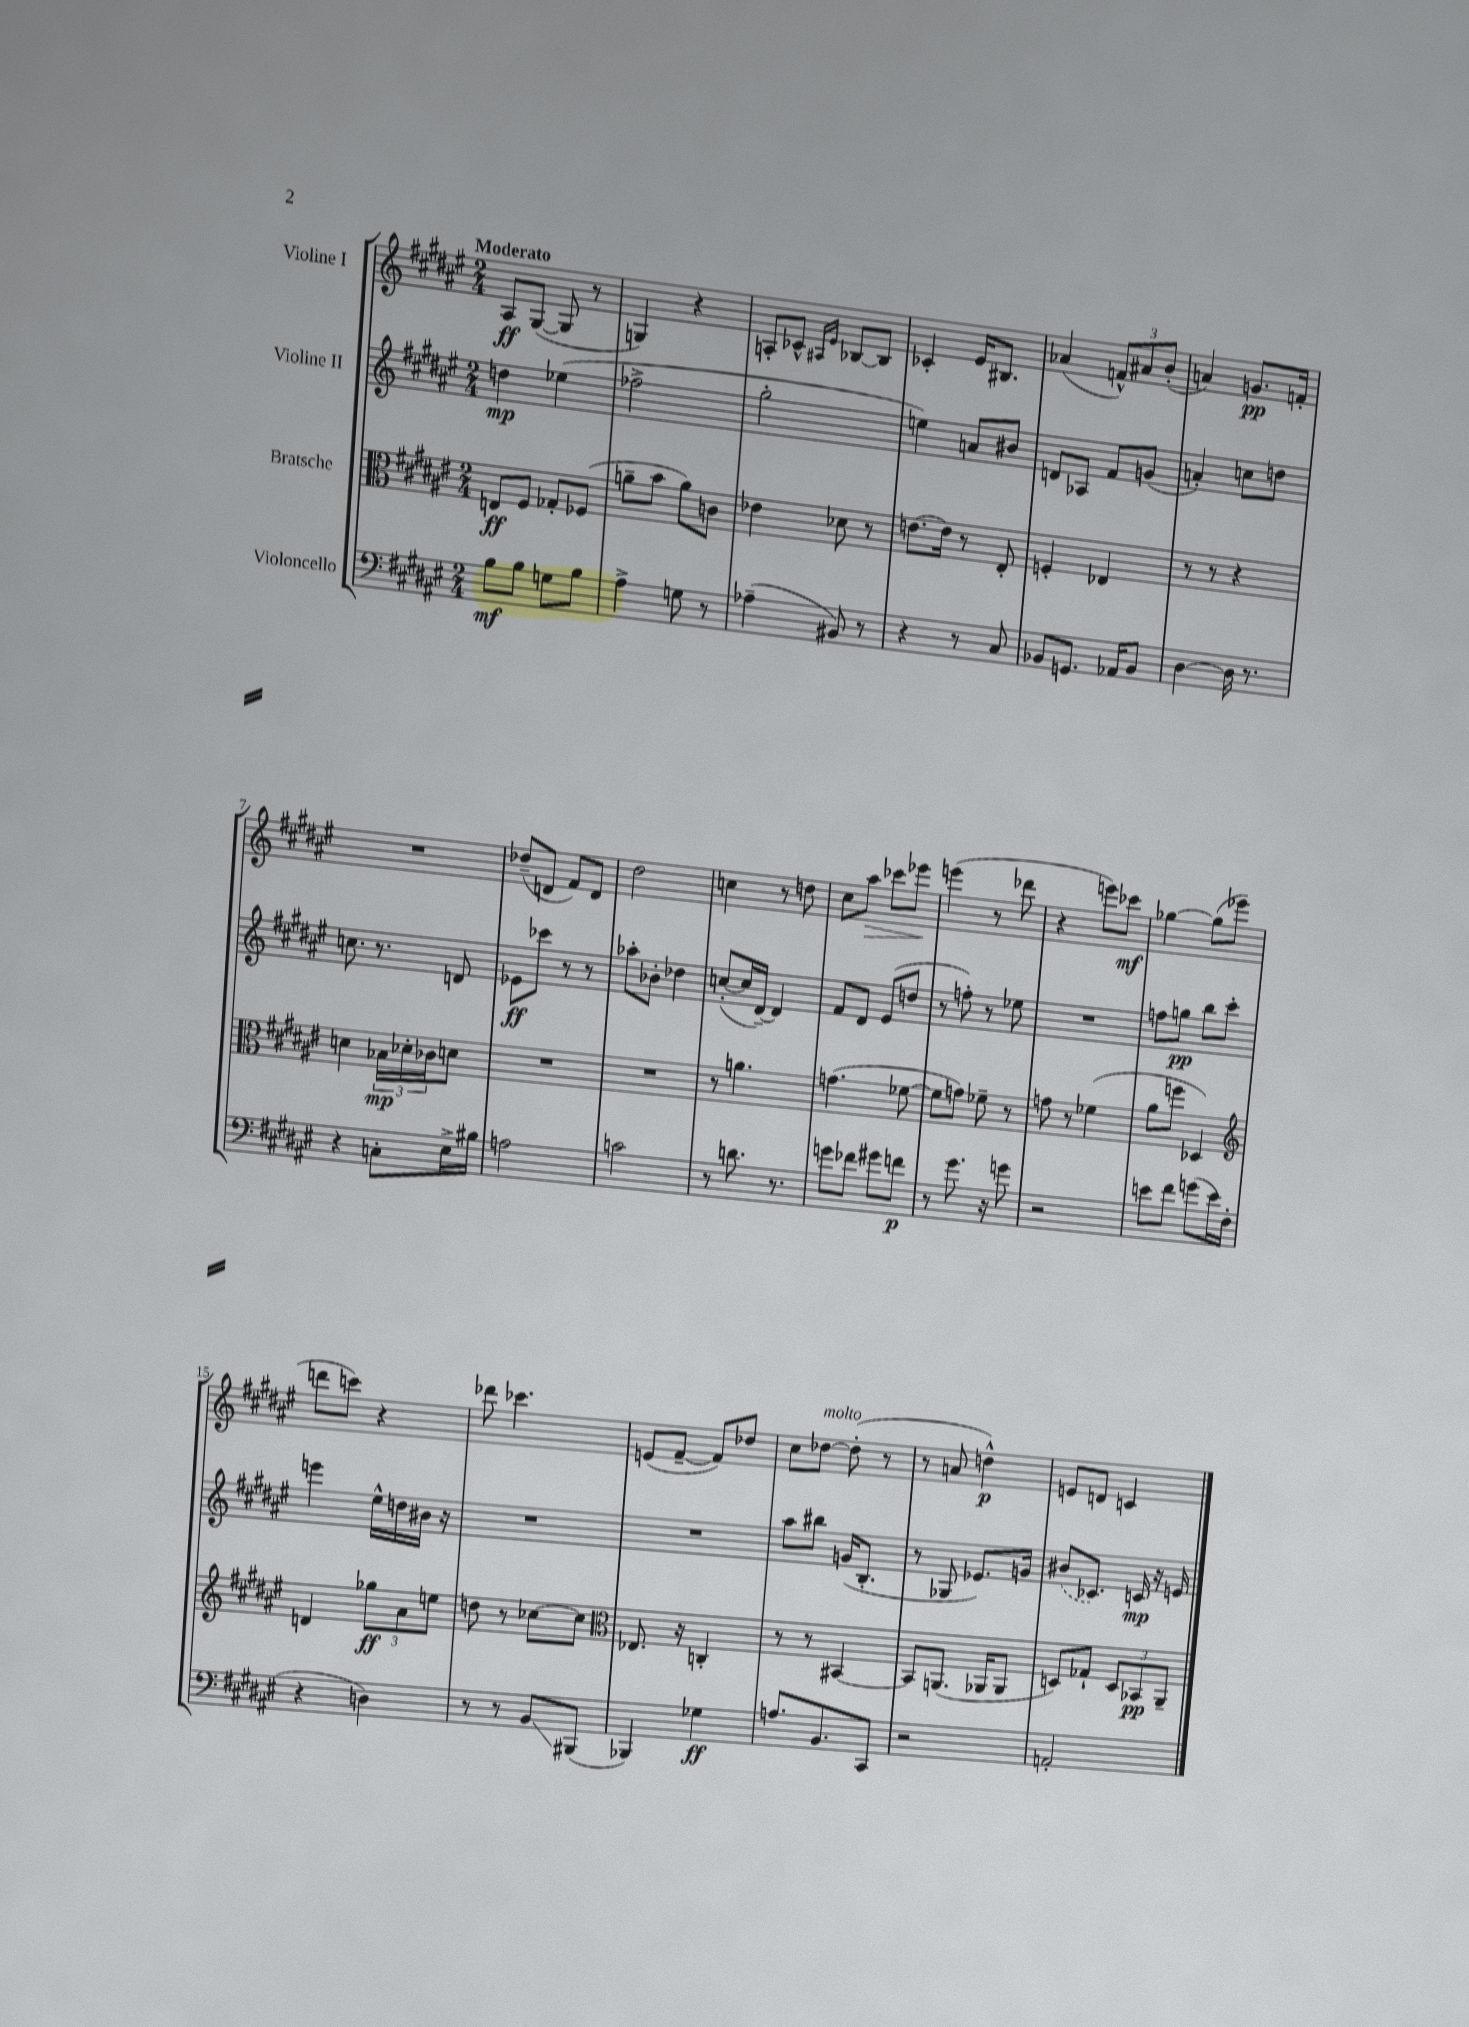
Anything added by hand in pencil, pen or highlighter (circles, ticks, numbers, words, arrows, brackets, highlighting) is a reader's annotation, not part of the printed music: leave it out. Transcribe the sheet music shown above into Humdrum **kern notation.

**kern	**kern	**kern	**kern
*staff4	*staff3	*staff2	*staff1
*clefF4	*clefC3	*clefG2	*clefG2
*k[f#c#g#d#a#e#]	*k[f#c#g#d#a#e#]	*k[f#c#g#d#a#e#]	*k[f#c#g#d#a#e#]
*M2/4	*M2/4	*M2/4	*M2/4
8B	8E	4dd	8A#
8B	8F#	.	([8G#
8G	8G-'	(4ee-	8G#]
8B	(8F-	.	8r
=	=	=	=
4A#^	8a~	2ff-^	4G)
.	8b	.	.
8G	8a)	.	4r
8r	8c	.	.
=	=	=	=
(4A-~	4e-	2gg#'	8A'
.	.	.	8c-^^
.	.	.	16qqA#
.	.	.	16qqe#
8BB#)	8d-	.	[8B-
8r	8r	.	8B-]
=	=	=	=
4r	[8.e	4ee)	4c-'
.	16e]	.	.
8r	8r	8a	16e#
.	.	.	8.B#
8C#	8E#'	8b#	.
=	=	=	=
8BB-	4F'	8d	(4a-
8.GG	.	8A-	.
.	4E-	8f#	12f^^)
16AA-	.	.	.
.	.	.	12a#
8BB-	.	(8g	.
.	.	.	(12b'
=	=	=	=
[4D#	8r	4a')	4a)
.	8r	.	.
16D#]	4r	8cc	8.g
8.r	.	.	.
.	.	8dd	.
.	.	.	16f'
=	=	=	=
4r	4d	8.cc	2r
.	.	8.r	.
8C'	24B-	.	.
.	24d-'	.	.
.	24c-	.	.
16E#^	8d	8d	.
16B#	.	.	.
=	=	=	=
2A	2r	8e-	(8dd-~
.	.	8ccc-	8d
.	.	8r	8f#)
.	.	8r	8d
=	=	=	=
2c	2r	8aa-'	2dd#
.	.	8b-'	.
.	.	4dd-	.
=	=	=	=
8r	8r	([8cc'	4cc
8.d	4.a	16cc]	.
.	.	[16d#~)	.
.	.	4d#]	8r
8.r	.	.	.
.	.	.	8dd
=	=	=	=
8g	(4.g	8f#	8cc#
8f-	.	8d#	8aa#
8g#	.	(8e#	8ccc-
8f	[8f-	8dd	8eee-
=	=	=	=
8r	8f-]	8r	(4eee
8.g#	8g)	8ff')	.
.	8f-~	8r	8r
16r	.	.	.
8g	8r	8ee-	8ddd-
=	=	=	=
2r	8g	2r	4r
.	8r	.	.
.	(4f-	.	8eee)
.	.	.	8ccc-
=	=	=	=
8e	8a#	8ff	[4gg-
8f#	8ff	8gg	.
(8g	4D-)	8bb	(8gg-]
16e	.	8ccc#'	8eee-
16F#'	.	.	.
=	=	=	=
*	*clefG2	*	*
4r	4d	4eee	8ddd
.	.	.	8ccc)
4D)	12gg-	16ee#^^	4r
.	.	16dd	.
.	12a#	.	.
.	.	16b#	.
.	12ee	.	.
.	.	16r	.
=	=	=	=
8r	8dd	2r	8ddd-
8r	8r	.	4.ccc-
8BB	[8cc-	.	.
(8BBB#	8cc-]	.	.
=	=	=	=
*	*clefC3	*	*
4BBB-)	8.E-	2r	(8e
.	.	.	[8f#~
.	16r	.	.
4G-	4C'	.	8f#])
.	.	.	8dd-
=	=	=	=
8.A	8r	8aa#	8cc#
.	8r	8bb#	[8dd-
8.BB	.	.	.
.	[4BB#	(16g	(8dd-']
.	.	8.B'	.
8CC#	.	.	8r
=	=	=	=
2r	8BB#]	8r	8r
.	(8.AA	8G-	8a
.	.	8.e-)	4dd^^)
.	16AA-	.	.
.	8AA-	.	.
.	.	16g	.
=	=	=	=
2AA'	8D)	(8b#	8e
.	8G-`	8.c-)	8d
.	12D	.	4c
.	.	16c	.
.	12BB-	.	.
.	.	16r	.
.	12AA#~	.	.
.	.	16e	.
==	==	==	==
*-	*-	*-	*-
